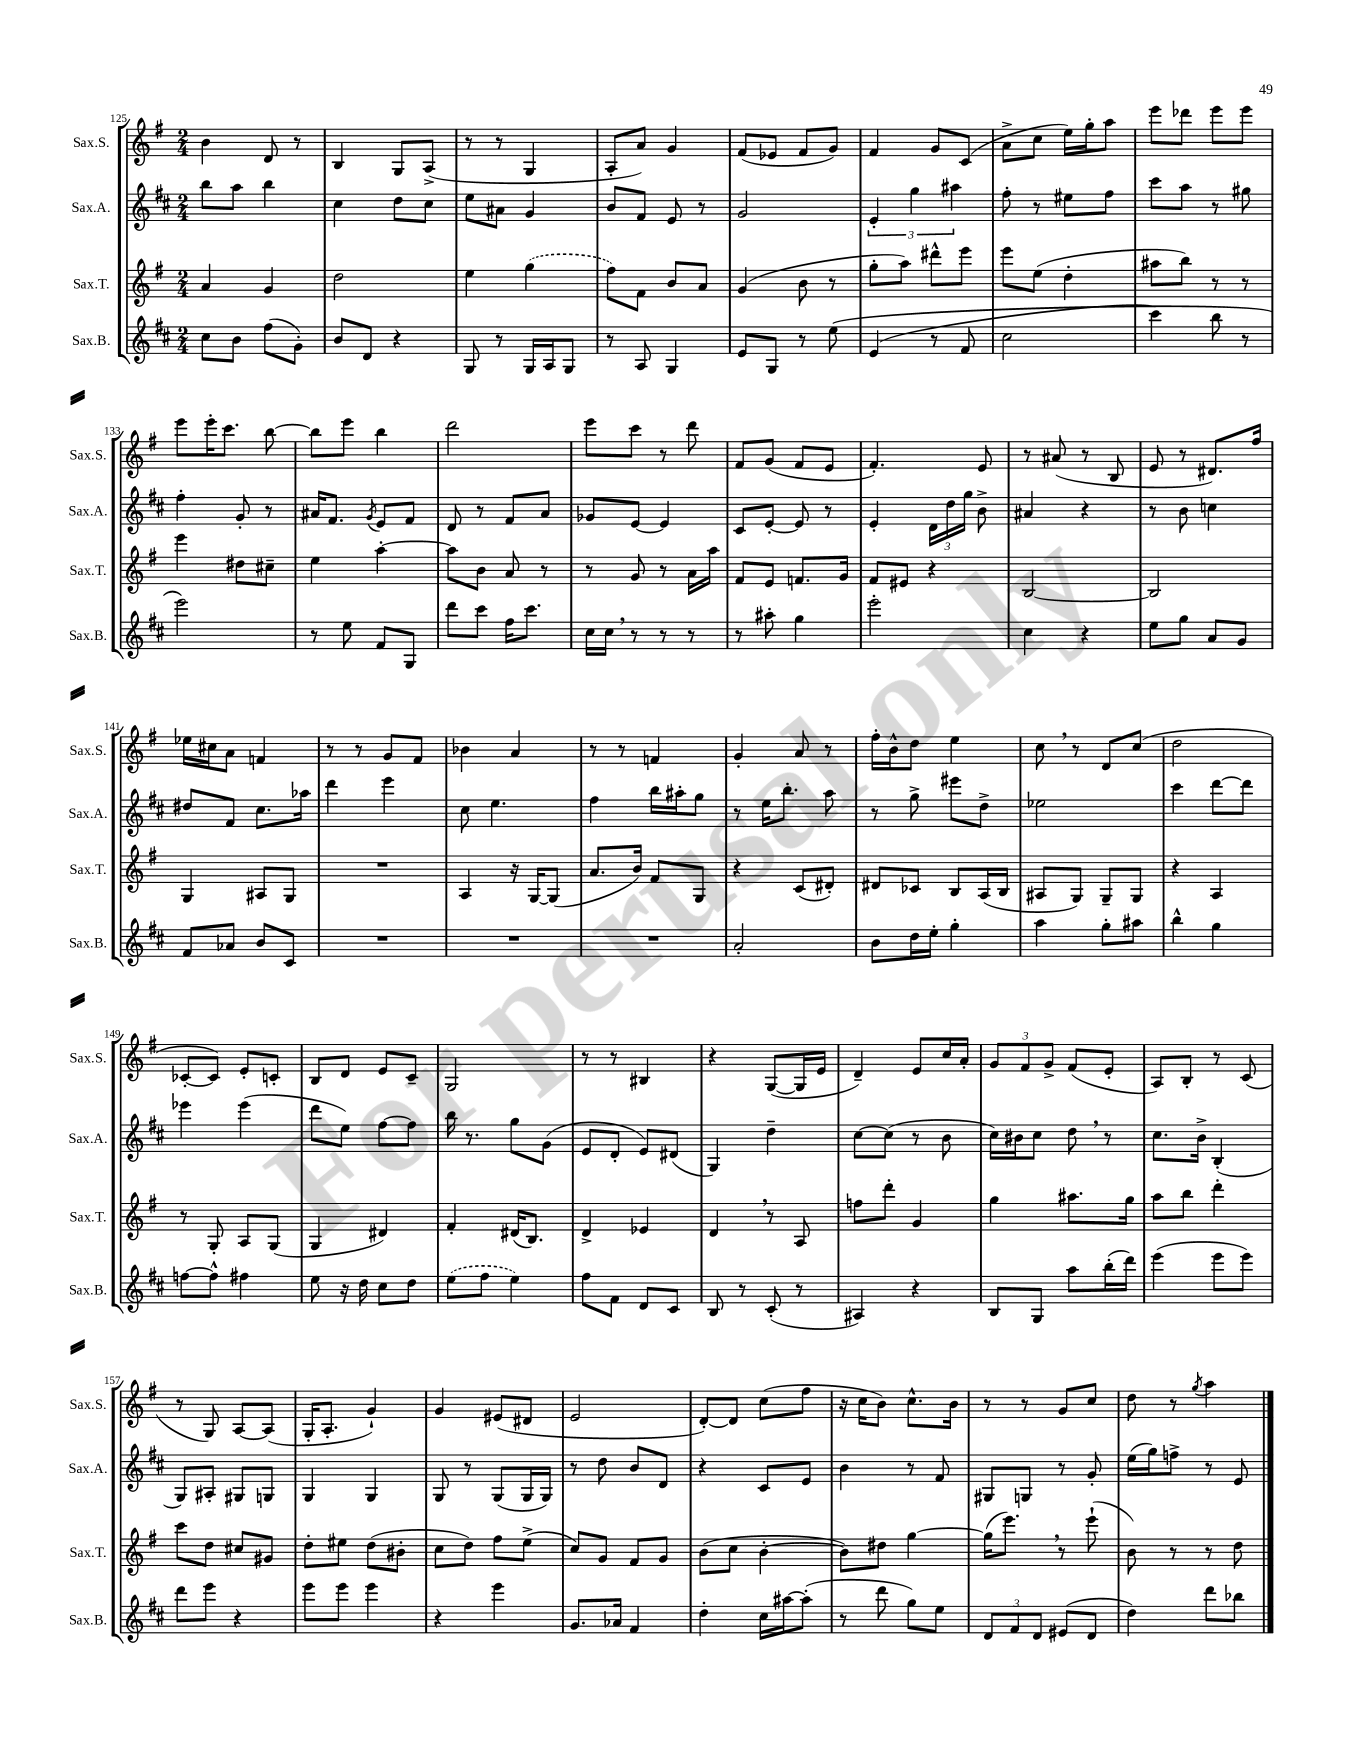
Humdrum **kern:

**kern	**kern	**kern	**kern
*part4	*part3	*part2	*part1
*staff4	*staff3	*staff2	*staff1
*I"Sax.B.	*I"Sax.T.	*I"Sax.A.	*I"Sax.S.
*I'Sax.B.	*I'Sax.T.	*I'Sax.A.	*I'Sax.S.
*clefG2	*clefG2	*clefG2	*clefG2
*k[f#c#]	*k[f#]	*k[f#c#]	*k[f#]
*M2/4	*M2/4	*M2/4	*M2/4
=125	=125	=125	=125
8cc#\L	4a/	8bb\L	4b\
8b\J	.	8aa\J	.
(8ff#\L	4g/	4bb\	8d/
8g'\J)	.	.	8r
=126	=126	=126	=126
8b/L	2dd\	4cc#\	4B/
8d/J	.	.	.
4r	.	8dd\L	8G/L
.	.	8cc#\J	(8A^/J
=127	=127	=127	=127
8G/	4ee\	8ee\L	8r
8r	.	8a#X\J	8r
16G/LL	(4gg\	4g/	4G/
16A/J	.	.	.
8G/J	.	.	.
=128	=128	=128	=128
8r	8ff#\L)	8b/L	8A'/L
8A/	8f#\J	8f#/J	8a/J)
4G/	8b/L	8e/	4g/
.	8a/J	8r	.
=129	=129	=129	=129
8e/L	(4g/	2g/	(8f#/L
8G/J	.	.	8e-X/J
8r	8b\	.	8f#/L
(8ee\	8r	.	8g/J)
=130	=130	=130	=130
(4e/	8gg'\L	6e'/	4f#/
.	8aa\J)	.	.
.	.	6gg\	.
8r	8ddd#X^^\L	.	8g/L
.	.	6aa#X\	.
8f#/	8eee\J	.	(8c/J
=131	=131	=131	=131
2cc#\	8eee\L	8ff#'\	8a^\L
.	(8ee\J	8r	8cc\J
.	4dd'\	8ee#X\L	16ee\LL)
.	.	.	16gg'\J
.	.	8ff#\J	8aa\J
=132	=132	=132	=132
4ccc#\)	8aa#X\L	8ccc#\L	8eee\L
.	8bb\J)	8aa\J	8ddd-X\J
8bb\	8r	8r	8eee\L
8r	8r	8gg#X\	8eee\J
!!LO:LB:g=z
=133	=133	=133	=133
2eee\)	4eee\	4ff#'\	8eee\L
.	.	.	16eee'\K
.	.	.	8.ccc\J
.	8dd#X\L	8g'/	.
.	8cc#X~\J	8r	[8bb\
=134	=134	=134	=134
8r	4ee\	16a#X/KL	8bb\L]
.	.	8.f#/J	.
8ee\	.	.	8eee\J
.	.	8qg/	.
8f#/L	[4aa'\	8e/L	4bb\
8G/J	.	8f#/J	.
=135	=135	=135	=135
8ddd\L	8aa\L]	8d/	2ddd\
8ccc#\J	8b\J	8r	.
16ff#\KL	8a/	8f#/L	.
8.ccc#\J	.	.	.
.	8r	8a/J	.
=136	=136	=136	=136
16cc#\LL	8r	8g-X/L	8eee\L
16cc#,\JJ	.	.	.
8r	8g/	[8e/J	8ccc\J
8r	8r	4e/]	8r
8r	16a\LL	.	8ddd\
.	16aa\JJ	.	.
=137	=137	=137	=137
8r	8f#/L	8c#/L	8f#/L
8aa#X'\	8e/J	[8e'/J	(8g/J
4gg\	8.fn/L	8e/]	8f#/L
.	.	8r	8e/J
.	16g/Jk	.	.
=138	=138	=138	=138
2eee'\	8f#/L	4e'/	4.f#'/)
.	8e#X/J	.	.
.	4r	24d\LL	.
.	.	24dd\	.
.	.	24gg\JJ	.
.	.	8b^\	8e/
=139	=139	=139	=139
4cc#\	[2B/	4a#X/	8r
.	.	.	(8a#X/
4r	.	4r	8r
.	.	.	8B/
=140	=140	=140	=140
8ee\L	2B/]	8r	8e/
8gg\J	.	8b\	8r
8a/L	.	4ccn\	8.d#X/L)
8g/J	.	.	.
.	.	.	16ff#/Jk
!!LO:LB:g=z
=141	=141	=141	=141
8f#/L	4G/	8dd#X/L	16ee-X\LL
.	.	.	16cc#X\J
8a-X/J	.	8f#/J	8a\J
8b/L	8A#X/L	8.cc#\L	4fn/
8c#/J	8G/J	.	.
.	.	16aa-X\Jk	.
=142	=142	=142	=142
2r	2r	4ddd\	8r
.	.	.	8r
.	.	4eee\	8g/L
.	.	.	8f#/J
=143	=143	=143	=143
2r	4A/	8cc#\	4b-X\
.	.	4.ee\	.
.	16r	.	4a/
.	[16G/KL	.	.
.	(8G/J]	.	.
=144	=144	=144	=144
2r	8.a/L	4ff#\	8r
.	.	.	8r
.	16b/Jk)	.	.
.	8f#/L	16bb\LL	4fn/
.	.	16aa#X'\J	.
.	8G/J	8gg\J	.
=145	=145	=145	=145
2a'/	4r	8r	4g'/
.	.	16ee\KL	.
.	.	8.bb'\J	.
.	(8c/L	.	8a/
.	8d#X'/J)	8aa\	8r
=146	=146	=146	=146
8b\L	8d#X/L	8r	16ff#'\LL
.	.	.	16b^^\J
16dd\L	8c-X/J	8gg^\	8dd\J
16ee'\JJ	.	.	.
4gg'\	8B/L	8eee#X\L	4ee\
.	(16A/L	8dd^\J	.
.	16B/JJ	.	.
=147	=147	=147	=147
4aa\	8A#X/L	2ee-X\	8cc,\
.	8G/J)	.	8r
8gg'\L	8G~/L	.	8d/L
8aa#X\J	8G/J	.	(8cc/J
=148	=148	=148	=148
4bb^^\	4r	4ccc#\	2dd\
4gg\	4A/	[8ddd\L	.
.	.	8ddd\J]	.
!!LO:LB:g=z
=149	=149	=149	=149
[8ffn\L	8r	4eee-X\	[8c-X'/L
8ff^^\J]	8G'/	.	8c-/J])
4ff#X\	8A/L	(4eee-\	8e'/L
.	(8G/J	.	8cn'/J
=150	=150	=150	=150
8ee\	4G/	8ddd\L	8B/L
16r	.	8ee\J)	8d/J
16dd\	.	.	.
8cc#\L	4d#X/)	[8ff#\L	8e/L
8dd\J	.	8ff#\J]	8c~/J
=151	=151	=151	=151
(8ee\L	4f#'/	16bb\	2G/
.	.	8.r	.
8ff#\J	.	.	.
4ee\)	(16d#X/KL	8gg\L	.
.	8.B/J)	.	.
.	.	(8g\J	.
=152	=152	=152	=152
8ff#\L	4d^/	8e/L	8r
8f#\J	.	8d'/J	8r
8d/L	4e-X/	8e/L)	4B#X/
8c#/J	.	(8d#X/J	.
=153	=153	=153	=153
8B/	4d,/	4G/)	4r
8r	.	.	.
(8c#'/	8r	4dd~\	([8G/L
8r	8A/	.	16G/L]
.	.	.	16e/JJ
=154	=154	=154	=154
4A#X/)	8ffn\L	[8cc#\L	4d~/)
.	8ddd'\J	(8cc#\J]	.
4r	4g/	8r	8e/L
.	.	8b\	16cc/L
.	.	.	16a'/JJ
=155	=155	=155	=155
8B/L	4gg\	16cc#\LL)	12g/L
.	.	16b#X\J	.
.	.	.	12f#/
8G/J	.	8cc#\J	.
.	.	.	12g^/J
8aa\L	8.aa#X\L	8dd,\	(8f#/L
(16bb'\L	.	8r	8e'/J
16ddd\JJ)	16gg\Jk	.	.
=156	=156	=156	=156
(4eee\	8aa\L	8.cc#\L	8A/L)
.	8bb\J	.	8B'/J
.	.	16b^\Jk	.
8eee\L	4ddd'\	(4B'/	8r
8eee\J)	.	.	(8c/
!!LO:LB:g=z
=157	=157	=157	=157
8ddd\L	8ccc\L	8G/L)	8r
8eee\J	8dd\J	8A#X'/J	8G/)
4r	8cc#X/L	8G#X/L	[8A/L
.	8g#X/J	8Gn/J	(8A/J]
=158	=158	=158	=158
8eee\L	8dd'\L	4G/	16G'/KL
.	.	.	8.A'/J
8eee\J	8ee#X\J	.	.
4eee\	(8dd\L	4G/	4g`/)
.	8b#X'\J	.	.
=159	=159	=159	=159
4r	8cc\L	8G/	4g/
.	8dd\J)	8r	.
4eee\	8ff#\L	(8G/L	(8e#X/L
.	(8ee^\J	16G/L	8d#X/J
.	.	16G/JJ)	.
=160	=160	=160	=160
8.g/L	8cc/L)	8r	2e/
.	8g/J	8dd\	.
16a-X/Jk	.	.	.
4f#/	8f#/L	8b/L	.
.	8g/J	8d/J	.
=161	=161	=161	=161
4dd'\	(8b\L	4r	[8d'/L)
.	8cc\J	.	8d/J]
16cc#\LL	[4b'\	8c#/L	(8cc\L
[16aa#X\J	.	.	.
(8aa#'\J]	.	8e/J	8ff#\J
=162	=162	=162	=162
8r	8b\L])	4b\	16r
.	.	.	16cc\KL
8ddd\	8dd#X\J	.	8b\J)
8gg\L)	[4gg\	8r	8.cc^^\L
8ee\J	.	8f#/	.
.	.	.	16b\Jk
=163	=163	=163	=163
12d/L	(16gg\KL]	8G#X/L	8r
.	8.eee,\J)	.	.
12f#/	.	.	.
.	.	8Gn/J	8r
12d/J	.	.	.
(8e#X/L	8r	8r	8g/L
8d/J	(8eee`\	8g'/	8cc/J
=164	=164	=164	=164
4dd\)	8b\)	(16ee\LL	8dd\
.	.	16gg\J)	.
.	8r	8ffn^\J	8r
.	.	.	8qgg/
8ddd\L	8r	8r	4aa\
8bb-X\J	8dd\	8e/	.
==	==	==	==
*-	*-	*-	*-
